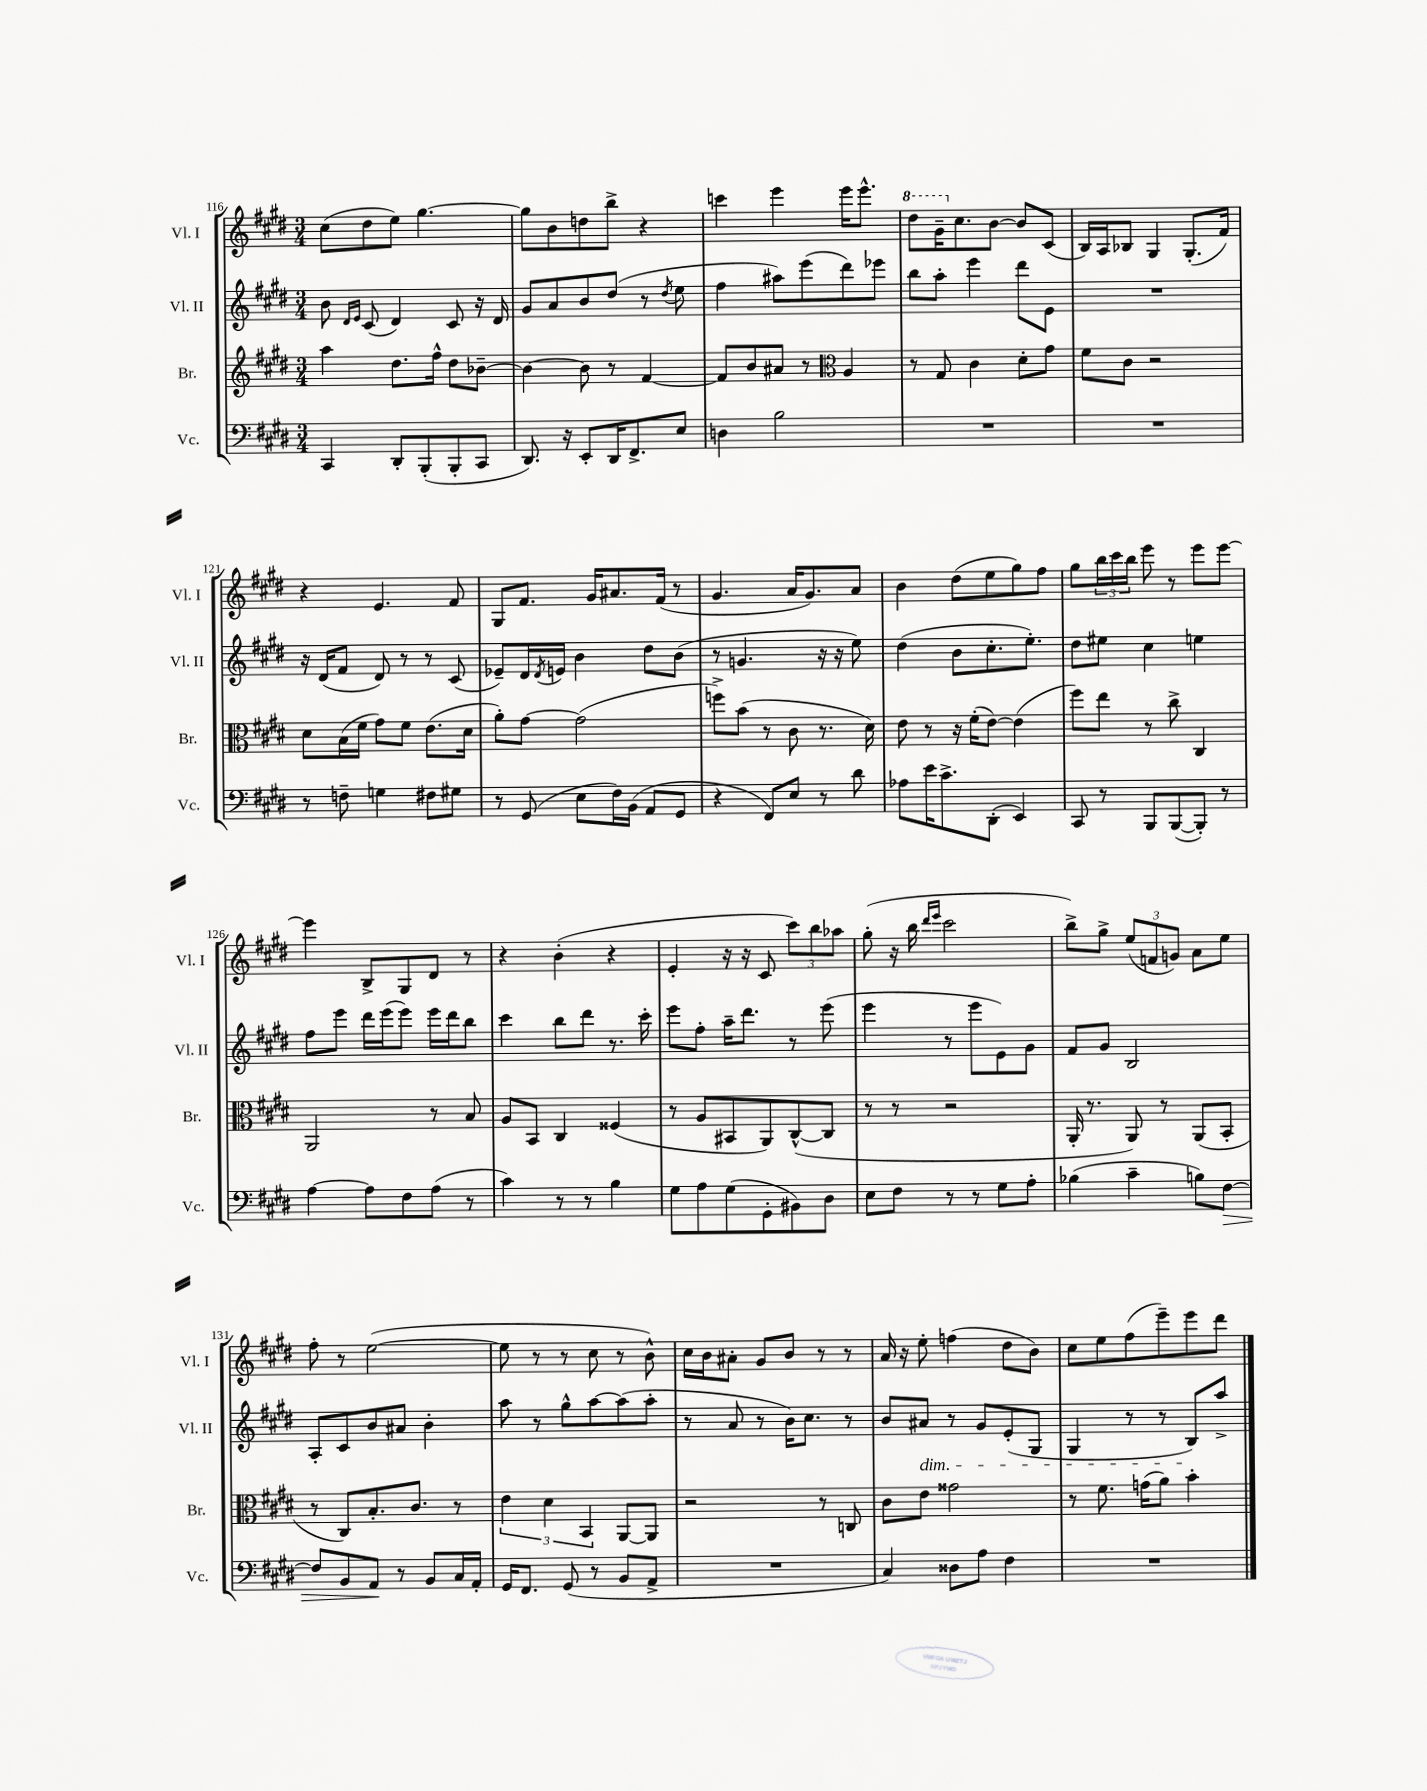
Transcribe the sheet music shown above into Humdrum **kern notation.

**kern	**dynam	**kern	**kern	**kern
*part4	*part4	*part3	*part2	*part1
*staff4	*staff4	*staff3	*staff2	*staff1
*I"Vc.	*	*I"Br.	*I"Vl. II	*I"Vl. I
*I'Vc.	*	*I'Br.	*I'Vl. II	*I'Vl. I
*clefF4	*	*clefG2	*clefG2	*clefG2
*k[f#c#g#d#]	*	*k[f#c#g#d#]	*k[f#c#g#d#]	*k[f#c#g#d#]
*M3/4	*	*M3/4	*M3/4	*M3/4
=116	=116	=116	=116	=116
4CC#/	.	4aa\	8b\	(8cc#\L
.	.	.	16qqd#/LL	.
.	.	.	16qqe/JJ	.
.	.	.	(8c#/	8dd#\
8DD#'/L	.	8.dd#\L	4d#/)	8ee\J)
(8BBB'/	.	.	.	[4.gg#\
.	.	16ff#^^\Jk	.	.
8BBB'/	.	8dd#\L	8c#/	.
8CC#/J	.	[8b-X~\J	16r	.
.	.	.	16d#/	.
=117	=117	=117	=117	=117
8.DD#/)	.	4b-\_	8g#/L	8gg#\L]
.	.	.	8a/	8b\
16r	.	.	.	.
8EE'/L	.	8b-\]	8b/	8ddn\
16DD#/K	.	8r	(8dd#/J	8bb^\J
8.FF#^/	.	.	.	.
.	.	[4f#/	8r	4r
.	.	.	8qdd#/	.
8E/J	.	.	8ee\	.
=118	=118	=118	=118	=118
4Dn\	.	8f#/L]	4ff#\	4cccn\
.	.	8b/	.	.
2B\	.	8a#X/J	8aa#X\L)	4eee\
.	.	8r	(8eee\	.
*	*	*clefC3	*	*
.	.	4A/	8ddd#\)	16eee\KL
.	.	.	.	8.eee^^\J
.	.	.	8eee-X\J	.
=119	=119	=119	=119	=119
*	*	*	*	*8va
2.r	.	8r	8bb\L	8ddd#\L
.	.	8G#/	8aa'\J	16gg#~\K
*	*	*	*	*X8va
.	.	.	.	8.cc#\
.	.	4c#\	4eee\	.
.	.	.	.	[8b\J
.	.	8d#'\L	8ddd#\L	8b/L]
.	.	8g#\J	8e\J	(8c#/J
=120	=120	=120	=120	=120
2.r	.	8f#\L	2.r	16B/LL)
.	.	.	.	16A/J
.	.	8c#\J	.	8B-X/J
.	.	2r	.	4G#/
.	.	.	.	(8.G#'/L
.	.	.	.	16f#/Jk)
!!LO:LB:g=z
=121	=121	=121	=121	=121
8r	.	8d#\L	16r	4r
.	.	.	(16d#/KL	.
8Fn~\	.	(16B\L	8f#/J	.
.	.	16f#\JJ	.	.
4Gn\	.	8g#\L)	8d#/)	4.e/
.	.	8f#\J	8r	.
8F#X\L	.	(8.e\L	8r	.
8G#X\J	.	.	(8c#/	8f#/
.	.	16d#\Jk	.	.
=122	=122	=122	=122	=122
8r	.	8a'\L)	8e-X~/L)	8G#/L
(8GG#/	.	[8g#\J	16d#/L	8.f#/J
.	.	.	8qd#/	.
.	.	.	16en/JJ	.
8E\L	.	(2g#\]	4b\	.
.	.	.	.	16g#/KL
16F#\L)	.	.	.	8.a#X/
(16BB\JJ	.	.	.	.
8AA/L	.	.	8dd#\L	.
.	.	.	.	(16f#/Jk
8GG#/J	.	.	(8b\J	8r
=123	=123	=123	=123	=123
4r	.	8ffn^\L)	8r	4.g#/
.	.	(8b\J	4.gn/	.
8FF#/L)	.	8r	.	.
8E/J	.	8c#\	.	16a/KL
.	.	.	.	8.g#/)
8r	.	8.r	16r	.
.	.	.	16r	.
8d#\	.	.	8ee\)	8a/J
.	.	16d#\)	.	.
=124	=124	=124	=124	=124
8A-X\L	.	8e\	(4dd#\	4b\
16e\K	.	8r	.	.
8.c#^\	.	.	.	.
.	.	16r	8b\L	(8dd#\L
.	.	(16f#'\KL	.	.
(8DD#'\J	.	[8e\J)	8.cc#'\	8ee\
4EE/)	.	(4e\]	.	8gg#\)
.	.	.	8.ee'\J)	.
.	.	.	.	8ff#\J
=125	=125	=125	=125	=125
8CC#/	.	8ff#\L)	8dd#\L	8gg#\L
8r	.	8ee\J	8ee#X\J	24bb\L
.	.	.	.	24ccc#\
.	.	.	.	24bb\JJ
8BBB/L	.	8r	4cc#\	8eee\
([8BBB/	.	8cc#^\	.	8r
8BBB'/J])	.	4C#/	4een\	8eee\L
8r	.	.	.	[8eee\J
!!LO:LB:g=z
=126	=126	=126	=126	=126
[4A\	.	2AA/	8ff#\L	4eee\]
.	.	.	8eee\J	.
8A\L]	.	.	16ddd#\LL	8B^/L
.	.	.	(16eee\J	.
8F#\	.	.	8eee\J)	8G#/
(8A\J	.	8r	16eee\LL	8d#/J
.	.	.	16ddd#\J	.
8r	.	8B/	8bb\J	8r
=127	=127	=127	=127	=127
4c#\)	.	8A/L	4ccc#\	4r
.	.	8BB/J	.	.
8r	.	4C#/	8bb\L	(4b'\
8r	.	.	8ddd#\J	.
4B\	.	(4F##X/	8.r	4r
.	.	.	16ccc#'\	.
=128	=128	=128	=128	=128
8G#\L	.	8r	8eee\L	4e'/
8A\	.	8A/L	8ff#'\J	.
(8G#\	.	8BB#X/	16aa~\KL	16r
.	.	.	8.ddd#\J	16r
8GG#'\	.	8AA/)	.	8c#/
8BB#X\)	.	([8C#^^/	8r	12ccc#\L)
.	.	.	.	12bb\
8D#\J	.	8C#/J]	(8eee\	.
.	.	.	.	12aa-X\J
=129	=129	=129	=129	=129
8E\L	.	8r	4eee\	(8gg#'\
8F#\J	.	8r	.	16r
.	.	.	.	16bb\
.	.	.	.	16qqddd#/LL
.	.	.	.	16qqeee/JJ
8r	.	2r	8r	2ccc#\
8r	.	.	8eee\L	.
8G#\L	.	.	8e\)	.
8A'\J	.	.	8g#\J	.
=130	=130	=130	=130	=130
(4B-X\	.	16AA'/	8f#/L	8bb^\L)
.	.	8.r	.	.
.	.	.	8g#/J	8gg#^\J
4c#~\	.	8AA/)	2B/	(12ee/L
.	.	.	.	12fn/
.	.	8r	.	.
.	.	.	.	12gn/J)
8Bn\L)	.	(8AA/L	.	8a\L
!	!LO:HP:b	!	!	!
[8F#\J	>	8BB'/J	.	8ee\J
!!LO:LB:g=z
=131	=131	=131	=131	=131
8F#/L]	.	8r	8A'/L	8ff#'\
8BB/	.	8C#/L)	8c#/	8r
8AA/J	.	8.B'/	8b/	([2ee\
8r	]	.	8a#X/J	.
.	.	8.c#/J	.	.
8BB/L	.	.	4b'\	.
16C#/L	.	8r	.	.
16AA'/JJ	.	.	.	.
=132	=132	=132	=132	=132
16GG#/KL	.	6e\	8aa\	8ee\]
8.FF#/J	.	.	.	.
.	.	.	8r	8r
.	.	6d#\	.	.
(8GG#/	.	.	8gg#^^\L	8r
.	.	6BB/	.	.
8r	.	.	[8aa\	8cc#\
8BB/L	.	[8AA/L	(8aa\]	8r
8AA^/J	.	8AA/J]	8aa'\J	8b^^\)
=133	=133	=133	=133	=133
2.r	.	2r	8r	16cc#\LL
.	.	.	.	16b\J
.	.	.	8a/	8a#X'\J
.	.	.	8r	8g#/L
.	.	.	16b\KL)	8b/J
.	.	.	8.cc#\J	.
.	.	8r	.	8r
.	.	8Cn/	8r	8r
=134	=134	=134	=134	=134
4C#/)	.	8c#\L	8b/L	16a/
.	.	.	.	16r
!	!	!	!LO:TX:b:i:t=dim.	!
.	.	8e\J	8a#X/J	8ee'\
8D##X\L	.	2g##X\	8r	(4ffn\
8A\J	.	.	8g#/L	.
4F#\	.	.	(8e'/	8dd#\L
.	.	.	8G#/J	8b\J)
=135	=135	=135	=135	=135
2.r	.	8r	4G#/	8cc#\L
.	.	8.f#\	.	8ee\
.	.	.	8r	(8ff#\
.	.	(16gn\KL	.	.
.	.	8a\J)	8r	8eee~\)
.	.	4b'\	8B/L)	8eee\
.	.	.	8aa^/J	8ddd#\J
==	==	==	==	==
*-	*-	*-	*-	*-
